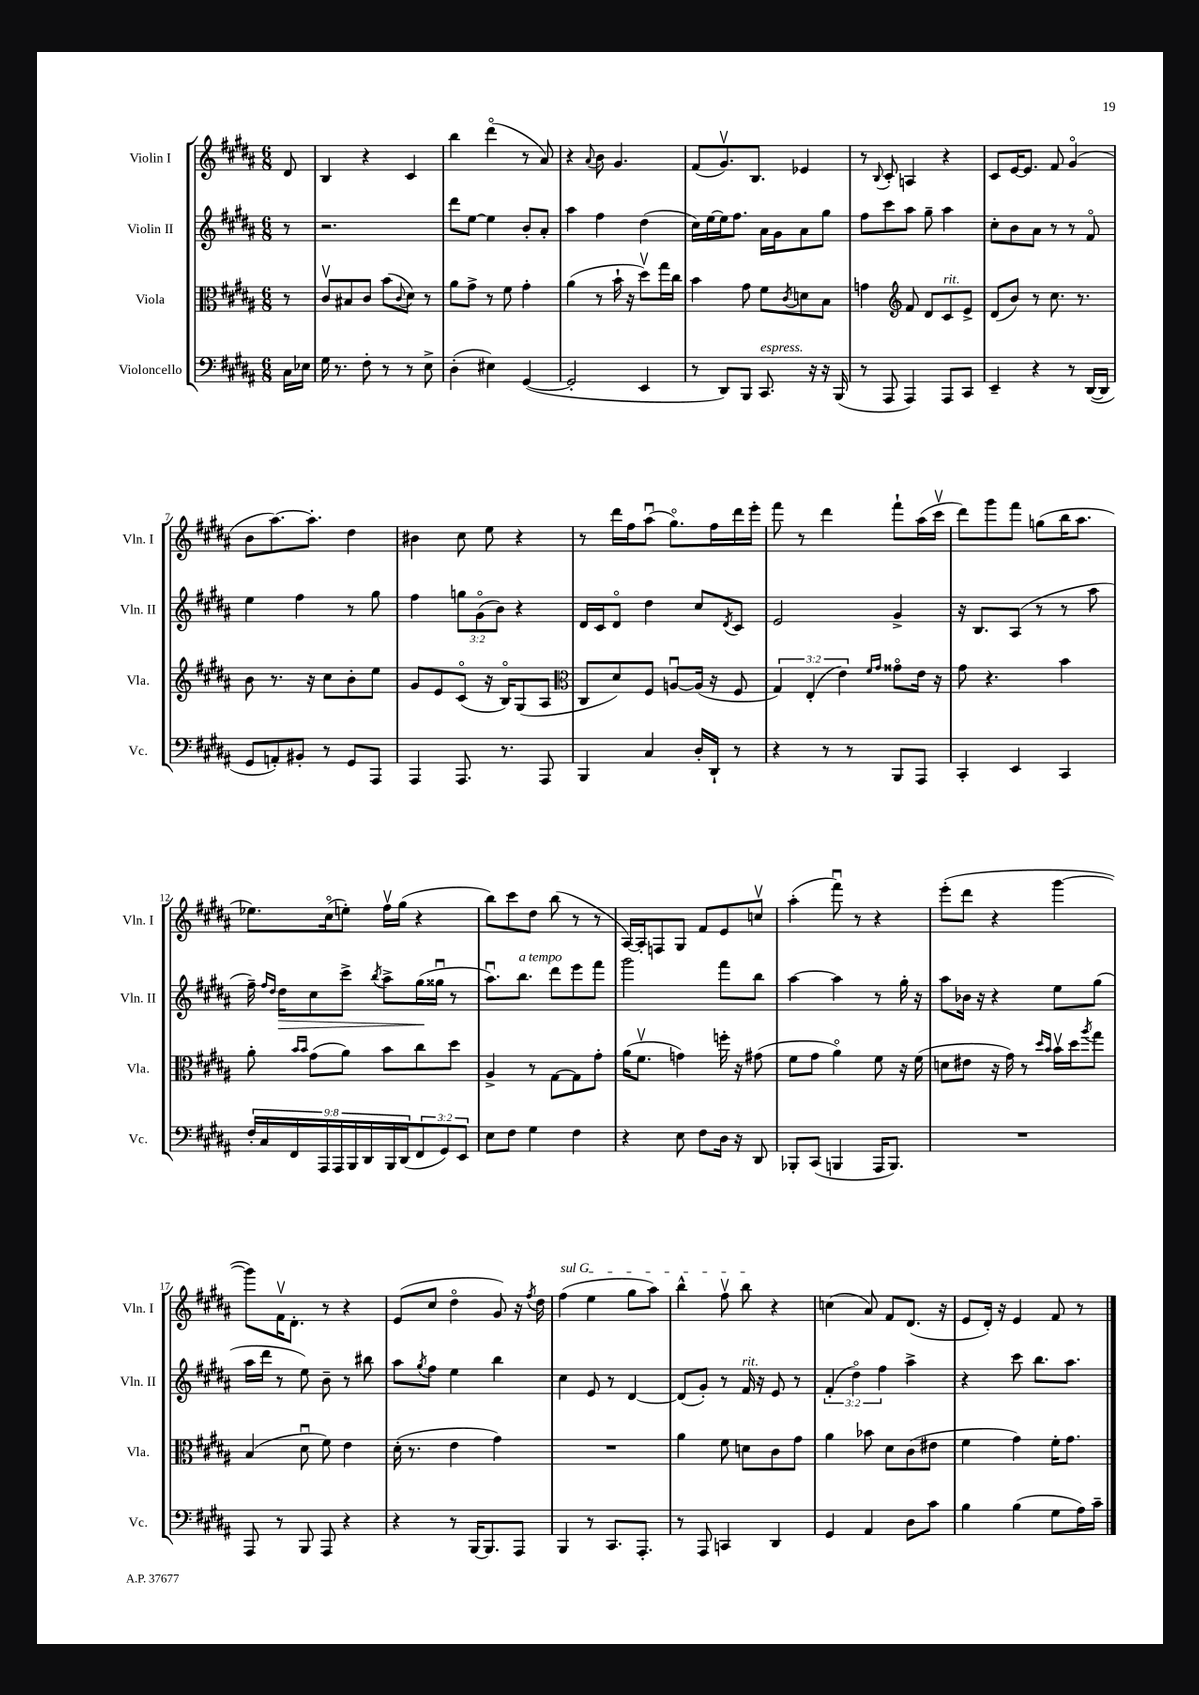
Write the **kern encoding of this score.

**kern	**kern	**kern	**dynam	**kern
*part4	*part3	*part2	*part2	*part1
*staff4	*staff3	*staff2	*staff2	*staff1
*I"Violoncello	*I"Viola	*I"Violin II	*	*I"Violin I
*I'Vc.	*I'Vla.	*I'Vln. II	*	*I'Vln. I
*clefF4	*clefC3	*clefG2	*	*clefG2
*k[f#c#g#d#a#]	*k[f#c#g#d#a#]	*k[f#c#g#d#a#]	*	*k[f#c#g#d#a#]
*M6/8	*M6/8	*M6/8	*	*M6/8
=	=	=	=	=
16C#\LL	8r	8r	.	8d#/
16E-X\JJ	.	.	.	.
=1	=1	=1	=1	=1
16G#\	8c#v/L	2.r	.	4B/
8.r	.	.	.	.
.	8B#X/	.	.	.
8F#'\	8c#/J	.	.	4r
8r	(8b\L	.	.	.
.	8qqc#/	.	.	.
8r	8d#\J)	.	.	4c#/
8E^\	8r	.	.	.
=2	=2	=2	=2	=2
(4D#'\	8a#\L	8ddd#\L	.	4bb\
.	8g#^\J	[8ee\J	.	.
4E#X\)	8r	4ee\]	.	(4ddd#\
.	8f#\	.	.	.
([4GG#/	4g#'\	8b'/L	.	8r
.	.	8a#'/J	.	8a#/)
=3	=3	=3	=3	=3
2GG#'/]	(4a#\	4aa#\	.	4r
.	.	.	.	8qqa#/
.	8r	4ff#\	.	8b\
.	16b`\	.	.	4.g#/
.	16r	.	.	.
4EE/	8dd#v\L)	(4dd#\	.	.
.	16gg#\L	.	.	.
.	16cc#\JJ	.	.	.
=4	=4	=4	=4	=4
8r	4b\	16cc#\LL)	.	(8f#/L
.	.	[16ee\	.	.
8DD#/L)	.	16ee\J]	.	8.g#v/)
.	.	8.ff#\J	.	.
8BBB/J	8g#\	.	.	.
.	.	.	.	8.B/J
!LO:TX:a:i:t=espress.	!	!	!	!
8.CC#/	8f#\L	16a#\LL	.	.
.	.	16g#\J	.	.
.	8qc#/	.	.	.
.	8dn\	8a#\	.	4e-X/
16r	.	.	.	.
16r	8B\J	8gg#\J	.	.
(16BBB/	.	.	.	.
=5	=5	=5	=5	=5
8r	4gn\	8ff#\L	.	8r
.	.	.	.	8qqB/
8AAA#/	.	8ccc#\	.	8c#'/
*	*clefG2	*	*	*
4AAA#/)	8f#/	8aa#\J	.	4An/
.	8d#/L	8gg#~\	.	.
!	!LO:TX:a:i:t=rit.	!	!	!
8AAA#/L	8c#/	4aa#\	.	4r
8CC#/J	8e^/J	.	.	.
=6	=6	=6	=6	=6
4EE~/	(8d#/L	8cc#'\L	.	8c#/L
.	8b/J)	8b\	.	[16e/K
.	.	.	.	8.e/J]
4r	8r	8a#\J	.	.
.	8.cc#\	8r	.	8f#/
8r	.	8r	.	(4g#/
.	8.r	.	.	.
([16DD#/LL	.	8f#/	.	.
16DD#/JJ]	.	.	.	.
!!LO:LB:g=z
=7	=7	=7	=7	=7
8GG#/L	8b\	4ee\	.	8b\L
8AAn'/)	8.r	.	.	[8.aa#\)
8BB#X'/J	.	4ff#\	.	.
.	16r	.	.	8.aa#'\J]
8r	8cc#\L	.	.	.
8GG#/L	8b'\	8r	.	4dd#\
8AAA#/J	8ee\J	8gg#\	.	.
=8	=8	=8	=8	=8
4AAA#/	8g#/L	4ff#\	.	4b#X\
.	8e/	.	.	.
8.AAA#/	(8c#/J	12ggn\L	.	8cc#\
.	.	(12g#\	.	.
.	16r	.	.	8ee\
.	.	12b\J)	.	.
8.r	16B/KL)	.	.	.
.	(8G#/	4r	.	4r
8AAA#/	8A#/J	.	.	.
=9	=9	=9	=9	=9
*	*clefC3	*	*	*
4BBB/	8C#/L	16d#/LL	.	8r
.	.	16c#/J	.	.
.	8d#/)	8d#/J	.	16ddd#\LL
.	.	.	.	16ff#\J
4C#/	8F#/J	4dd#\	.	(8aa#u\J
.	[8Anu/L	.	.	8.gg#\L)
16D#'/LL	(16A/Jk]	8cc#/L	.	.
16DD#`/JJ	16r	.	.	16ff#\L
.	.	8qd#/	.	.
8r	8F#/	8c#/J	.	16ddd#\
.	.	.	.	16eee'\JJ
=10	=10	=10	=10	=10
4r	6G#/)	2e/	.	8fff#\
.	.	.	.	8r
.	(6E'/	.	.	.
8r	.	.	.	4ddd#\
.	6e\)	.	.	.
8r	.	.	.	.
.	16qqf#/LL	.	.	.
.	16qqg#/JJ	.	.	.
8BBB/L	8g##X\L	4g#^/	.	8fff#`\L
8AAA#/J	16e\Jk	.	.	(16aa#\L
.	16r	.	.	16ccc#v\JJ
=11	=11	=11	=11	=11
4CC#'/	8g#\	16r	.	8ddd#\L)
.	.	8.B/L	.	.
.	4.r	.	.	8ggg#\
4EE/	.	(8A#/J	.	8fff#\J
.	.	8r	.	(8ggn\L
4CC#/	4b\	8r	.	16bb\K
.	.	.	.	8.aa#\J
.	.	8aa#\	.	.
!!LO:LB:g=z
=12	=12	=12	=12	=12
18F#'/LL	8a#'\	16ff#~\)	.	8.ee-X\L)
18C#/	.	.	.	.
.	.	16qqff#/LL	.	.
.	.	16qqdd#/JJ	.	.
!	!	!	!LO:HP:b	!
.	.	16dd#\KL	>	.
18FF#/	.	.	.	.
.	16qqb/LL	.	.	.
.	16qqb/JJ	.	.	.
.	(8g#\L	8cc#\	.	.
18AAA#/	.	.	.	.
.	.	.	.	(16cc#\k
18AAA#/	.	.	.	.
.	8a#\J)	8ccc#^\J	.	8een'\J)
18BBB/	.	.	.	.
18DD#/	.	.	.	.
.	.	8qbb/	.	.
.	8b\L	8aa#^\L	.	16ff#v\LL
18BBB/	.	.	.	.
.	.	.	.	(16gg#\JJ
(18DD#/J	.	.	.	.
12FF#/	8cc#\	(16gg#\L	.	4r
.	.	16gg##Xu\JJ	]	.
12GG#/)	.	.	.	.
.	8dd#\J	8r	.	.
12EE/J	.	.	.	.
=13	=13	=13	=13	=13
8E\L	4A#^/	8.aa#u\L)	.	8bb\L)
8F#\J	.	.	.	8ccc#\
!	!	!LO:TX:a:i:t=a tempo	!	!
.	.	8.bb\J	.	.
4G#\	8r	.	.	8dd#\J
.	[8G#\L	8ddd#\L	.	(8bb\
4F#\	8G#\]	8eee\	.	8r
.	8g#'\J	8fff#\J	.	8r
=14	=14	=14	=14	=14
4r	(16a#\KL	2ggg#\	.	[16A#/LL)
.	8.f#v\J	.	.	16A#'/J]
.	.	.	.	8Fn/
8E\	4gn\)	.	.	8G#/J
8F#\L	.	.	.	8f#/L
16D#\Jk	16ffn'\	8fff#\L	.	8e/
16r	16r	.	.	.
8DD#/	(8g#X\	8bb\J	.	8ccnv/J
=15	=15	=15	=15	=15
8BBB-X'/L	8f#\L	[4aa#\	.	(4aa#'\
(8CC#/J	8g#\J	.	.	.
4BBBn/	4a#\)	4aa#\]	.	8fff#u\)
.	.	.	.	8r
16AAA#/KL	8f#\	8r	.	4r
8.BBB/J)	.	.	.	.
.	16r	16gg#'\	.	.
.	(16f#\	16r	.	.
=16	=16	=16	=16	=16
2.r	8dn\L	8aa#\L	.	(8eee'\L
.	8e#X\J	16b-X\Jk	.	8ddd#\J
.	.	16r	.	.
.	16r	4r	.	4r
.	16g#\)	.	.	.
.	8r	.	.	.
.	16qqdd#/LL	.	.	.
.	16qqb/JJ	.	.	.
.	16bv\LL	8ee\L	.	[4ggg#\
.	16dd#\J	.	.	.
.	8qaa#/	.	.	.
.	8gg#\J	(8gg#\J	.	.
!!LO:LB:g=z
=17	=17	=17	=17	=17
8AAA#/	(4B/	16aa#\LL	.	8ggg#\L])
.	.	16ddd#\JJ	.	.
8r	.	8r	.	16f#v\K
.	.	.	.	8.d#'\J
8BBB/	8d#u\	8ee\)	.	.
8AAA#/	8f#\)	8b~\	.	8r
4r	4e\	8r	.	4r
.	.	8bb#X\	.	.
=18	=18	=18	=18	=18
4r	(16d#'\	8aa#\L	.	(8e/L
.	8.r	.	.	.
.	.	8qgg#/	.	.
.	.	8ff#\J	.	8cc#/J
8r	4e\	4ee\	.	4dd#\
[16BBB/KL	.	.	.	.
8.BBB/]	.	.	.	.
.	4g#\)	4bb\	.	8g#/)
8AAA#/J	.	.	.	16r
.	.	.	.	8qff#/
.	.	.	.	16dd#\
=19	=19	=19	=19	=19
!	!	!	!	!LO:TX:a:i:t=sul G
4BBB/	2.r	4cc#\	.	(4ff#\
8r	.	8e/	.	4ee\
8.CC#/L	.	8r	.	.
.	.	[4d#/	.	8gg#\L
8.AAA#'/J	.	.	.	.
.	.	.	.	8aa#\J)
=20	=20	=20	=20	=20
8r	4a#\	(8d#/L]	.	4bb^^\
8AAA#/	.	8g#'/J)	.	.
4CCn/	8f#\	8r	.	8ff#v\
!	!	!LO:TX:a:i:t=rit.	!	!
.	8dn\L	16f#/	.	8bb\
.	.	16r	.	.
4DD#/	8c#\	8e/	.	4r
.	8g#\J	8r	.	.
=21	=21	=21	=21	=21
4GG#/	4a#\	(6f#'/	.	(4ccn\
.	.	6dd#\)	.	.
4AA#/	8b-X\	.	.	8a#/)
.	.	6ff#\	.	.
.	8d#\L	.	.	8f#/L
8D#\L	(8c#\	4aa#^\	.	(8.d#/J
8c#\J	8e#X\J	.	.	.
.	.	.	.	16r
=22	=22	=22	=22	=22
4B\	4f#\	4r	.	8e/L
.	.	.	.	16d#'/Jk)
.	.	.	.	16r
(4B\	4g#\)	8ccc#\	.	4e/
.	.	8.bb\L	.	.
8G#\L	16f#'\KL	.	.	8f#/
.	8.g#\J	8.aa#\J	.	.
16A#\L)	.	.	.	8r
16c#~\JJ	.	.	.	.
==	==	==	==	==
*-	*-	*-	*-	*-
